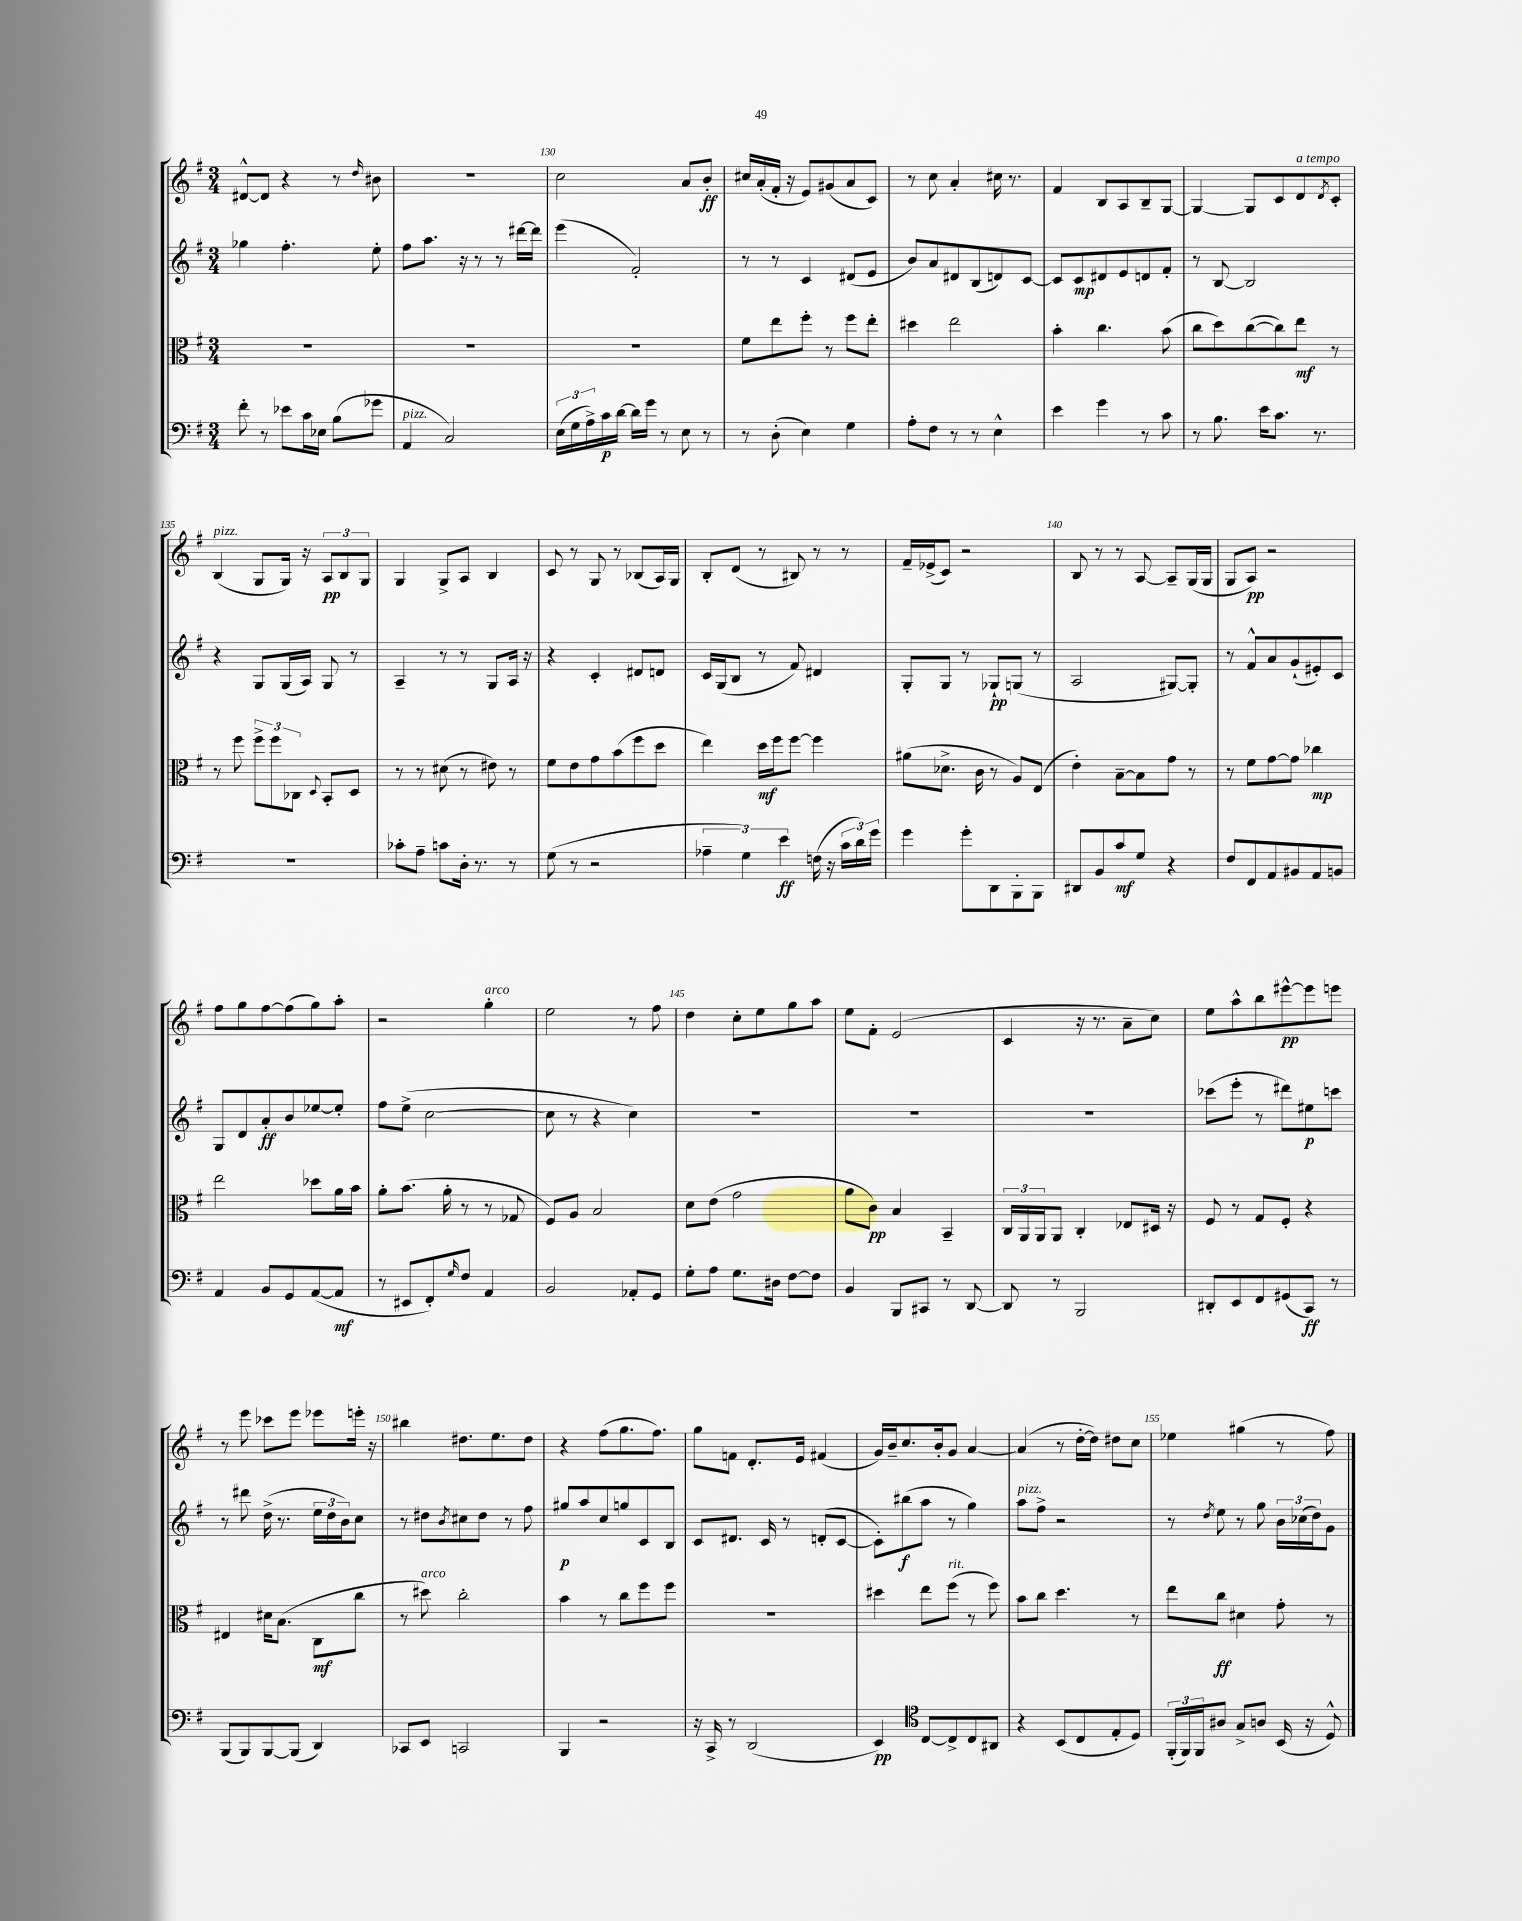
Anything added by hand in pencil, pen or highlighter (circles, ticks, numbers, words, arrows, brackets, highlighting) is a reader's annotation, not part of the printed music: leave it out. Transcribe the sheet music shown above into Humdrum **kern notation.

**kern	**kern	**kern	**kern
*staff4	*staff3	*staff2	*staff1
*clefF4	*clefC3	*clefG2	*clefG2
*k[f#]	*k[f#]	*k[f#]	*k[f#]
*M3/4	*M3/4	*M3/4	*M3/4
8f#'	2.r	4gg-	[8d#^^
8r	.	.	8d#]
8e-	.	4.ff#'	4r
16c	.	.	.
16E-	.	.	.
(8B	.	.	8r
.	.	.	16qqdd
8g-	.	8ee'	8b#
=	=	=	=
4AA	2.r	8ff#	2.r
.	.	8.aa	.
2C)	.	.	.
.	.	16r	.
.	.	8r	.
.	.	8r	.
.	.	[16ddd#	.
.	.	16ddd#]	.
=	=	=	=
(24E	2.r	(4eee	2cc
24G	.	.	.
24A^)	.	.	.
16c	.	.	.
[16d	.	.	.
16d]	.	2f#')	.
16g	.	.	.
8r	.	.	.
8E	.	.	8a
8r	.	.	8b'
=	=	=	=
8r	8f#	8r	16cc#
.	.	.	(16a'
(8D'	8ee	8r	16f#'
.	.	.	16r
4E)	8ff#'	4c	8e)
.	8r	.	(8g#
4G	8ff#	(8d#	8a
.	8ee'	8e	8c)
=	=	=	=
8A'	4dd#	8b)	8r
8F#	.	8a	8cc
8r	2ee	8d#	4a'
8r	.	(8B	.
4E^^	.	8d)	16cc#
.	.	.	8.r
.	.	[8c	.
=	=	=	=
4e	4b'	8c]	4f#
.	.	8c	.
4g	4.cc	8d#	8B
.	.	8e	8A
8r	.	8d	8B~
8c	(8b	8f#'	[8G
=	=	=	=
8r	8cc	8r	4G_
8.B	8dd)	[8B	.
.	([8cc	2B]	8G]
16e	.	.	.
8.c	8cc])	.	8c
.	8ee	.	8d
8.r	.	.	.
.	.	.	8qd
.	8r	.	8c'
=	=	=	=
2.r	8r	4r	(4B
.	8ff#	.	.
.	12ff#^	8G	8G
.	12ff#	.	.
.	.	(16G	16G)
.	12C-	.	.
.	.	16A)	16r
.	8qqD	.	.
.	8BB'	8G	12A
.	.	.	12B
.	8D	8r	.
.	.	.	12G
=	=	=	=
8c-'	8r	4A~	4G
8A~	8r	.	.
8c	(8d#	8r	8G^
16D'	8r	8r	8A
8.r	.	.	.
.	8e#)	8G	4B
8r	8r	16A	.
.	.	16r	.
=	=	=	=
(8G	8f#	4r	8c
8r	8e	.	8r
2r	8g	4c'	8G
.	(8b	.	8r
.	8ff#	8d#	(8B-
.	8dd	8d	16A)
.	.	.	16G
=	=	=	=
6A-~	4ee)	16c	8B'
.	.	(16G	.
.	.	8B	(8d
6G)	.	.	.
.	16dd	8r	8r
.	16ff#	.	.
6e	.	.	.
.	[8ff#	8f#)	8B#)
(16F	4ff#]	4d#	8r
16r	.	.	.
24c	.	.	8r
24d)	.	.	.
24g	.	.	.
=	=	=	=
4g	(8a#	8G'	16f#~
.	.	.	(16e-^
.	8.d-^	8G	8c)
8g'	.	8r	2r
.	16c	.	.
8DD	8r	8G-`	.
8BBB'	8A)	(8G	.
8BBB	(8E	8r	.
=	=	=	=
8DD#	4e')	2A	8B
8BB	.	.	8r
8c	[8B~	.	8r
8G	8B]	.	[8A
4r	8g	[8G#)	8A~]
.	8r	8G#']	(16G
.	.	.	16G
=	=	=	=
8F#	8r	8r	8G
8FF#	8f#	8f#^^	8A)
8AA	[8g	8a	2r
8BB#	8g]	(8g`	.
8AA	4cc-	8e#')	.
8BB	.	8c	.
=	=	=	=
4AA	2ee	8G	8ff#
.	.	8d	8gg
8BB	.	8a'	[8ff#
8GG	.	8b	(8ff#]
([8AA	8dd-	[8ee-	8gg)
8AA]	16a	8ee-']	8aa'
.	16b	.	.
=	=	=	=
8r	8a'	8ff#	2r
8EE#	(8.b	(8ee^	.
8FF#')	.	[2cc	.
.	16a'	.	.
16qqG	.	.	.
8F#	8r	.	.
4AA	8r	.	4gg'
.	8G-	.	.
=	=	=	=
2BB	8F#)	8cc]	2ee
.	8A	8r	.
.	2B	4r	.
8AA-'	.	4cc)	8r
8GG	.	.	8ff#
=	=	=	=
8G'	8d	2.r	4dd
8A	(8e	.	.
8.G	2g	.	8cc'
.	.	.	8ee
16D#	.	.	.
[8F#	.	.	8gg
8F#]	.	.	8aa
=	=	=	=
4BB	8a	2.r	8ee
.	8c)	.	8f#'
8BBB	4B	.	(2e
8CC#	.	.	.
8r	4BB~	.	.
[8DD	.	.	.
=	=	=	=
8DD]	24C	2.r	4c
.	24AA	.	.
.	24AA	.	.
8r	8AA	.	.
2BBB	4C'	.	16r
.	.	.	8.r
.	8E-	.	8a~
.	16D#	.	8cc)
.	16r	.	.
=	=	=	=
8DD#'	8F#	(8ccc-	8ee
8EE	8r	8eee'	8aa^^
8FF#	8G	8r	8bb
(8GG#	8F#'	8ddd#)	[8eee#^^
8CC)	4r	8ee#	8eee#]
8r	.	8ccc	8eee
=	=	=	=
(8BBB	4E#	8r	8r
8BBB)	.	8ddd#	8eee
[8BBB	16d#	(16dd^	8ccc-
.	(8.B	8.r	.
(8BBB]	.	.	8eee
4DD)	8C	24ee	8eee-
.	.	24dd	.
.	.	24b)	.
.	8cc	8cc	16eee'
.	.	.	16r
=	=	=	=
8CC-	8r	8r	4bb#
8EE	8dd#)	8dd#	.
.	.	8qb	.
2CC	2cc'	8cc#	8.dd#
.	.	8dd#	.
.	.	.	8.ee
.	.	8r	.
.	.	8ff#	8dd#
=	=	=	=
4BBB	4b	8gg#	4r
.	.	8aa	.
2r	8r	8cc	(8ff#
.	8cc	8gg	8.gg
.	8ff#	8c	.
.	.	.	8.ff#)
.	8ff#	8B	.
=	=	=	=
16r	2.r	8c	8gg
16CC^	.	.	.
8r	.	8.d#	8f
(2DD	.	.	8.d'
.	.	16c	.
.	.	8r	.
.	.	.	16e
.	.	(8d'	(4f#
.	.	[8c	.
=	=	=	=
4EE)	4dd#	8c'])	16g)
.	.	.	16b~
.	.	(8bb#	8.cc
*clefC4	*	*	*
[8C	8ee	8aa	.
.	.	.	16b'
8C^]	(8ff#	8r	8g
8C	8r	4gg)	[4a
8AA#	8ff#)	.	.
=	=	=	=
4r	8b	8aa	(4a]
.	8cc	8ff#^	.
(8BB	4.dd	2r	8r
8C	.	.	[16dd'
.	.	.	16dd])
8E'	.	.	8dd#
8D)	8r	.	8cc
=	=	=	=
(24FF#'	8ee	8r	4ee-
24FF#)	.	.	.
24FF#	.	.	.
.	.	8qdd	.
8A#	8cc	8ee	.
8G^	4d#	8r	(4gg#
8A	.	8gg	.
(16BB	8g'	24b	8r
.	.	(24cc-	.
16r	.	.	.
.	.	24dd)	.
8D^^)	8r	8g	8ff#)
==	==	==	==
*-	*-	*-	*-
